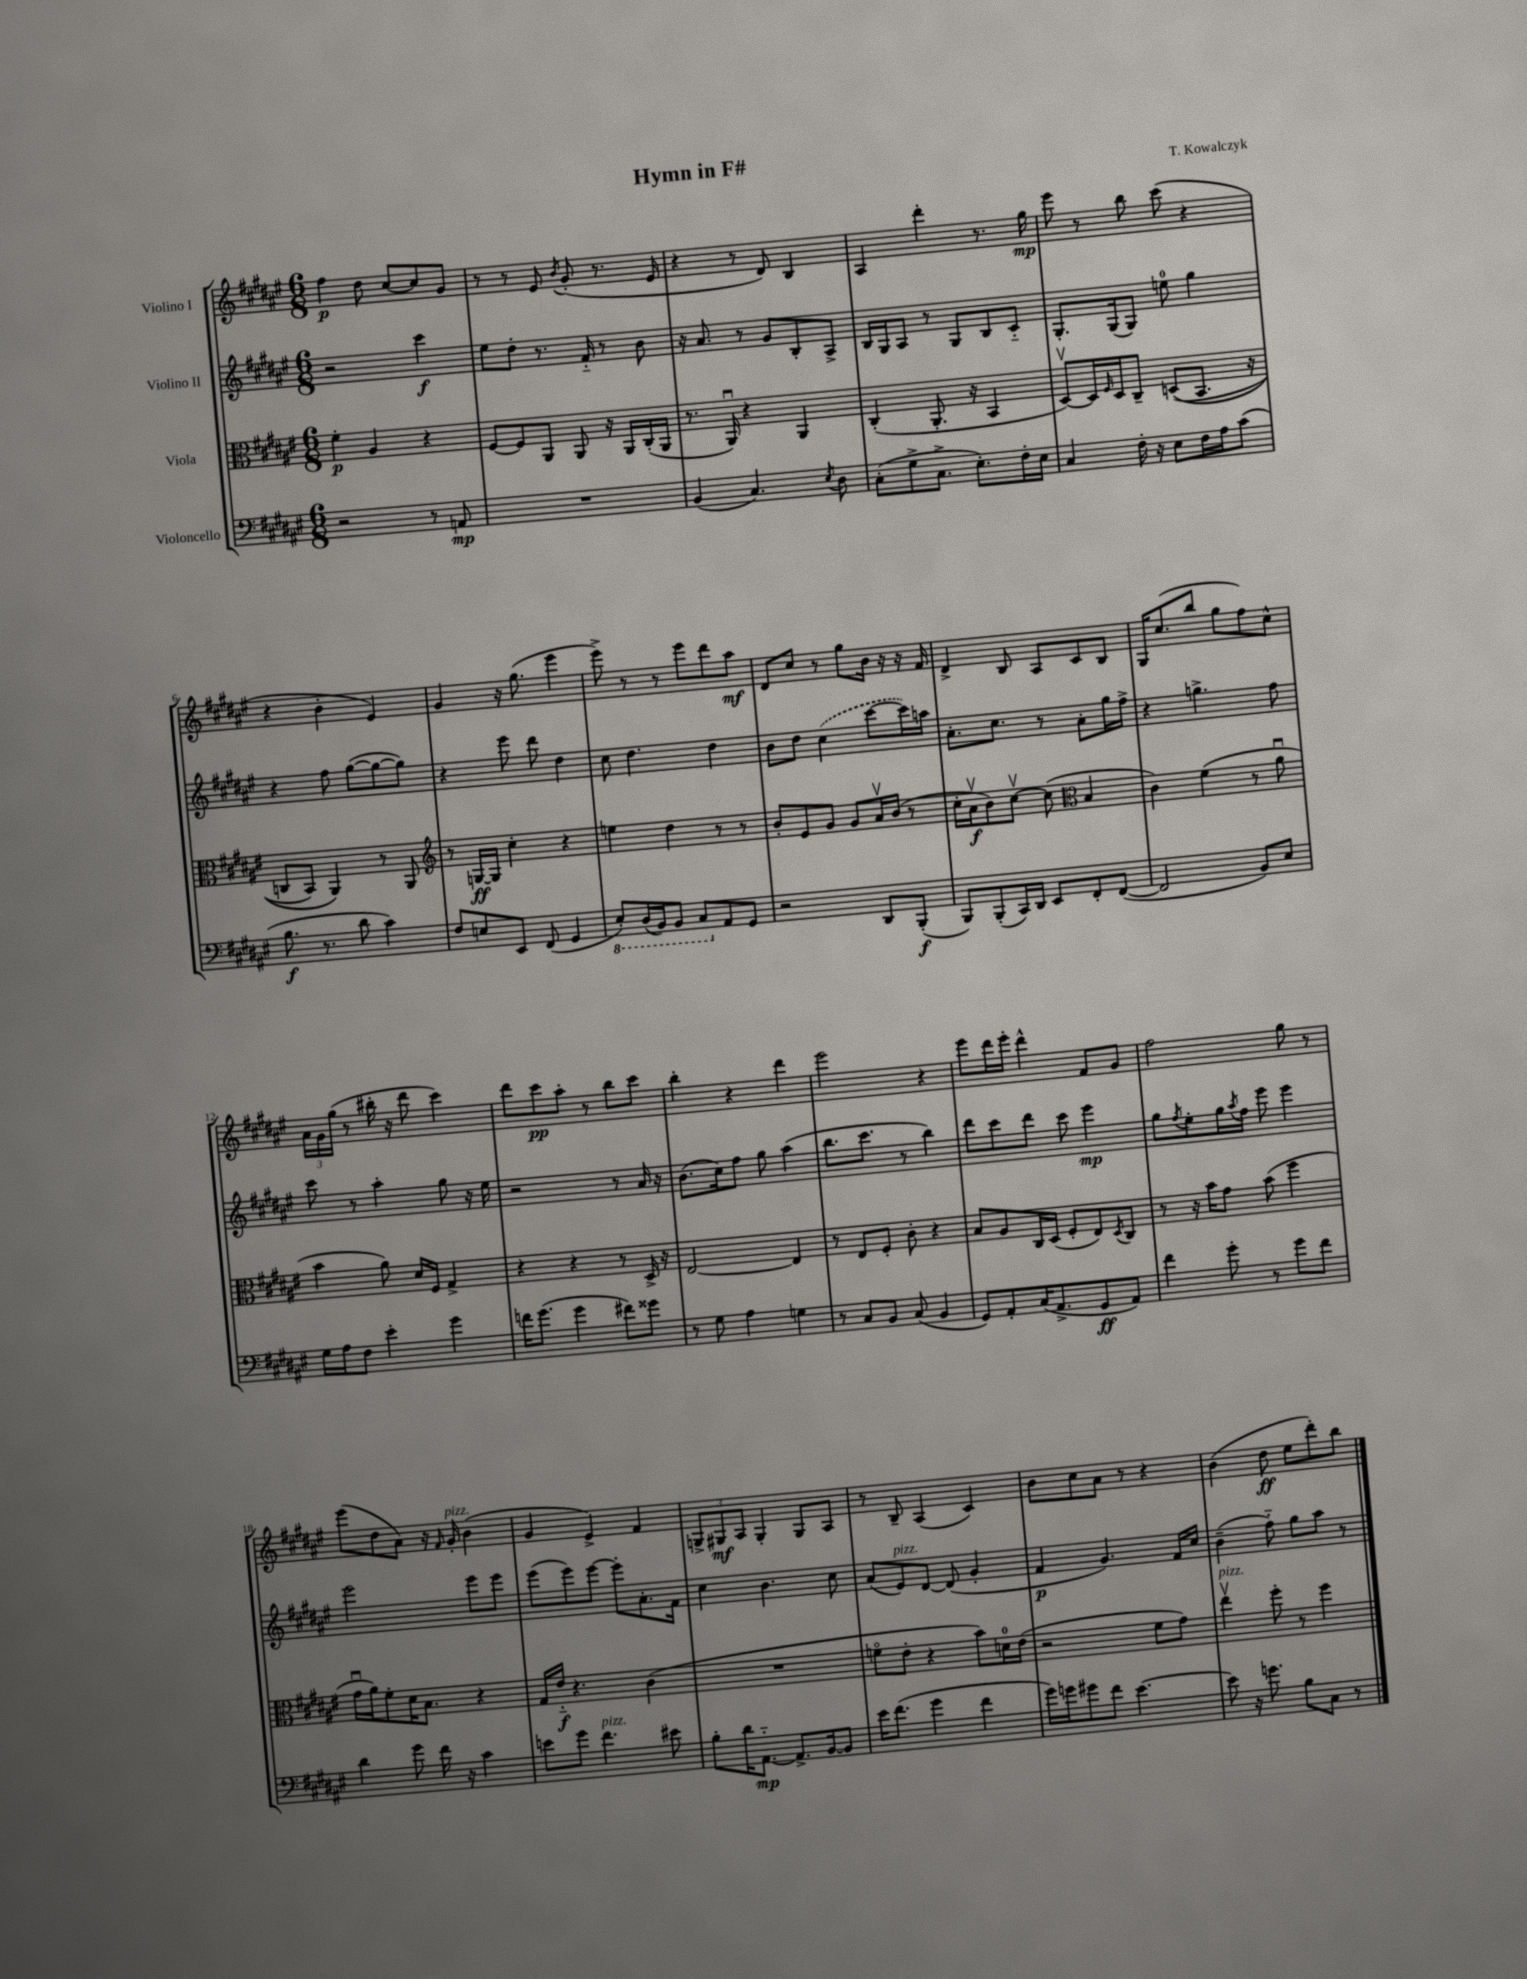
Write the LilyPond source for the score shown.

\header { title = "Hymn in F#" composer = "T. Kowalczyk" }
<<
\new StaffGroup <<
\new Staff = "s0" \with { instrumentName = "Violino I" } {
    \clef treble \key fis \major \numericTimeSignature \time 6/8
    fis''4\p dis''8 cis''8~ cis''8 gis'8 |
    r8 r8 eis'8 \acciaccatura { b'8 } gis'8-.( r8. eis'16 |
    r4 r8 dis'8) b4 |
    ais4 dis'''4-. r8. gis''16\mp |
    eis'''8 r8 b''8 cis'''8( r4 |
    r4 b'4-. eis'4) |
    gis'4 r16 gis''8.( eis'''4 |
    eis'''8->) r8 r8 eis'''8 dis'''8 ais''8\mf |
    dis'8 cis''8 r8 gis''8 b'16 r16 r16 fis'16 |
    dis'4-> b8 ais8 cis'8 b8 |
    gis16 cis''8.( b''8 gis''8 fis''8) cis''8-^ |
    \tuplet 3/2 { ais'16 gis'16 gis''16( } r8 bis''16-. r16 dis'''8 cis'''4) |
    dis'''8 cis'''8\pp ais''8-. r8 b''8 cis'''8 |
    b''4-. r4 dis'''4 |
    eis'''2 r4 |
    eis'''8 dis'''16 eis'''16-. dis'''4-^ fis'8 gis'8 |
    fis''2 gis''8 r8 |
    eis'''8( dis''8 ais'8) r16 \grace { fis'16 } gis'16-.^\markup { \italic "pizz." } b'4( |
    gis'4 eis'4->) fis'4 |
    \tuplet 3/2 { g8-> gis8\mf ais8 } gis4-. gis8 ais8 |
    r8 b8-- ais4( cis'4) |
    b'8 cis''8 ais'8 r8 r4 |
    b'4( dis''8\ff eis''8 dis'''8-.) b''8 \bar "|." |
}
\new Staff = "s1" \with { instrumentName = "Violino II" } {
    \clef treble \key fis \major \numericTimeSignature \time 6/8
    r2 cis'''4\f |
    eis''8 dis''8-. r8. fis'16-_ r8 b'8 |
    r16 ais'8. r8 gis'8 b8-. ais8-> |
    b16 gis16 ais8 r8 gis8 b8 cis'8-_ |
    gis8.-. gis16( gis8) e''8-0 gis''4 |
    r4 fis''8 gis''8~( gis''8~ gis''8) |
    r4 eis'''8 dis'''8 dis''4 |
    cis''8 dis''4. dis''4 |
    b'8 dis''8 \once \slurDashed cis''4( cis'''8~ cis'''16) a''16 |
    ais'8.-. cis''8. r8 ais'8-. gis''16 fis''16-> |
    r4 g''4.-> fis''8 |
    cis'''8 r8 ais''4-. gis''8 r16 eis''16 |
    r2 r8 ais'16 r16 |
    b'8.( cis''16) fis''8 gis''8 ais''4( |
    b''8. cis'''8. r8 b''4) |
    dis'''8 cis'''8 dis'''8 cis'''8 eis'''4\mp |
    gis''8 \acciaccatura { fis''8 } eis''8-. gis''16 \acciaccatura { ais''8 } fis''16 eis'''8 eis'''4 |
    eis'''2 eis'''8 eis'''8 |
    eis'''8( eis'''8) eis'''8~ eis'''8-. ais'8.-. fis'16 |
    cis''4 b'4. cis''8 |
    ais'8( eis'8^\markup { \italic "pizz." }) dis'8~ dis'8( gis'4-. |
    fis'4\p gis'4.) fis'16 cis''16 |
    b'4--( fis''8-_) gis''8 ais''8 r8 \bar "|." |
}
\new Staff = "s2" \with { instrumentName = "Viola" } {
    \clef alto \key fis \major \numericTimeSignature \time 6/8
    fis'4-.\p ais4 r4 |
    fis8~ fis8 ais,8 ais,8 r16 ais,16 cis16-.( ais,16 |
    r8. ais,16\downbow) r4 ais,4 |
    cis4-.( ais,8.-. r16 b,4 |
    dis8~\upbow) dis16 \grace { fis16 } dis16 cis8-- d8(\( b,8. r16 |
    c8 b,8) ais,4\) r8 ais,8 |
    \clef treble r8 g16~\ff g16 cis''4-. r4 |
    e''4 dis''4 r8 r8 |
    b'8-. eis'8 gis'8 gis'8 ais'16\upbow b'16( r8 |
    cis''16-. ais'16\upbow\f b'8) cis''8~\upbow cis''8( \clef alto b4 |
    cis'4) fis'4( r8 ais'8\downbow |
    b'4 ais'8) dis'16 fis16 gis4-> |
    r4 r4 r8 dis16-> r16 |
    eis2~ eis4 |
    r8 eis8 fis8-. cis'8-. r4 |
    b8 ais8 cis16 dis16( fis8-. eis8) \acciaccatura { dis8 } cis8 |
    r8 r16 b'16 gis'8 b'8( fis''4 |
    gis'16\downbow ais'16) fis'8-. dis'16 b8. r4 |
    gis16 eis'16-_\f r4. cis'4( |
    R2. |
    f'8\flageolet eis'8-. r4 b'8) d'16-0 eis'16( |
    r2 fis'8 gis'8) |
    eis''4\upbow^\markup { \italic "pizz." } fis''8-. r8 fis''4 \bar "|." |
}
\new Staff = "s3" \with { instrumentName = "Violoncello" } {
    \clef bass \key fis \major \numericTimeSignature \time 6/8
    r2 r8 a,8\mp |
    R2. |
    b,4( cis4.) \acciaccatura { eis8 } dis8 |
    cis8-.( gis8-> cis8.-> eis8.-.) fis16-. eis16 |
    cis4 fis16-. r16 eis8 fis16 ais16 cis'8( |
    b8.\f r8. dis'8 cis'4) |
    fis8 e8 eis,8 fis,8( gis,4 |
    \ottava #-1 eis,8-.) dis,16( b,,16) b,,8 cis,8 \ottava #0 ais,8 gis,8 |
    r2 dis,8 b,,8-.\f( |
    b,,8) b,,8-.( cis,16) dis,16 eis,8 fis,8-. fis,8~( |
    fis,2 b,8) eis8 |
    gis16 ais16 fis8 eis'4-. gis'4 |
    f'16 gis'8.( gis'4 fis'8) gisis'8 |
    r8 gis8 ais4 g4 |
    r8 cis8 b,8 cis8( b,4 |
    gis,8) ais,8-. cis16( ais,8.-> gis,8\ff ais,8) |
    fis'4 gis'8-. r8 gis'8 fis'8 |
    dis'4 gis'8 fis'16 r16 cis'4 |
    e'8 gis'8 fis'4.^\markup { \italic "pizz." } eis'8 |
    b8-. dis'16 ais,8.~-_\mp ais,8.-> b,16~ b,8 |
    eis'16 fis'8.( gis'4 fis'4 |
    gis'16) g'16 gis'8 fis'8 eis'4.~ |
    eis'8 r16 g'8. b8 cis8 r8 \bar "|." |
}
>>
>>
